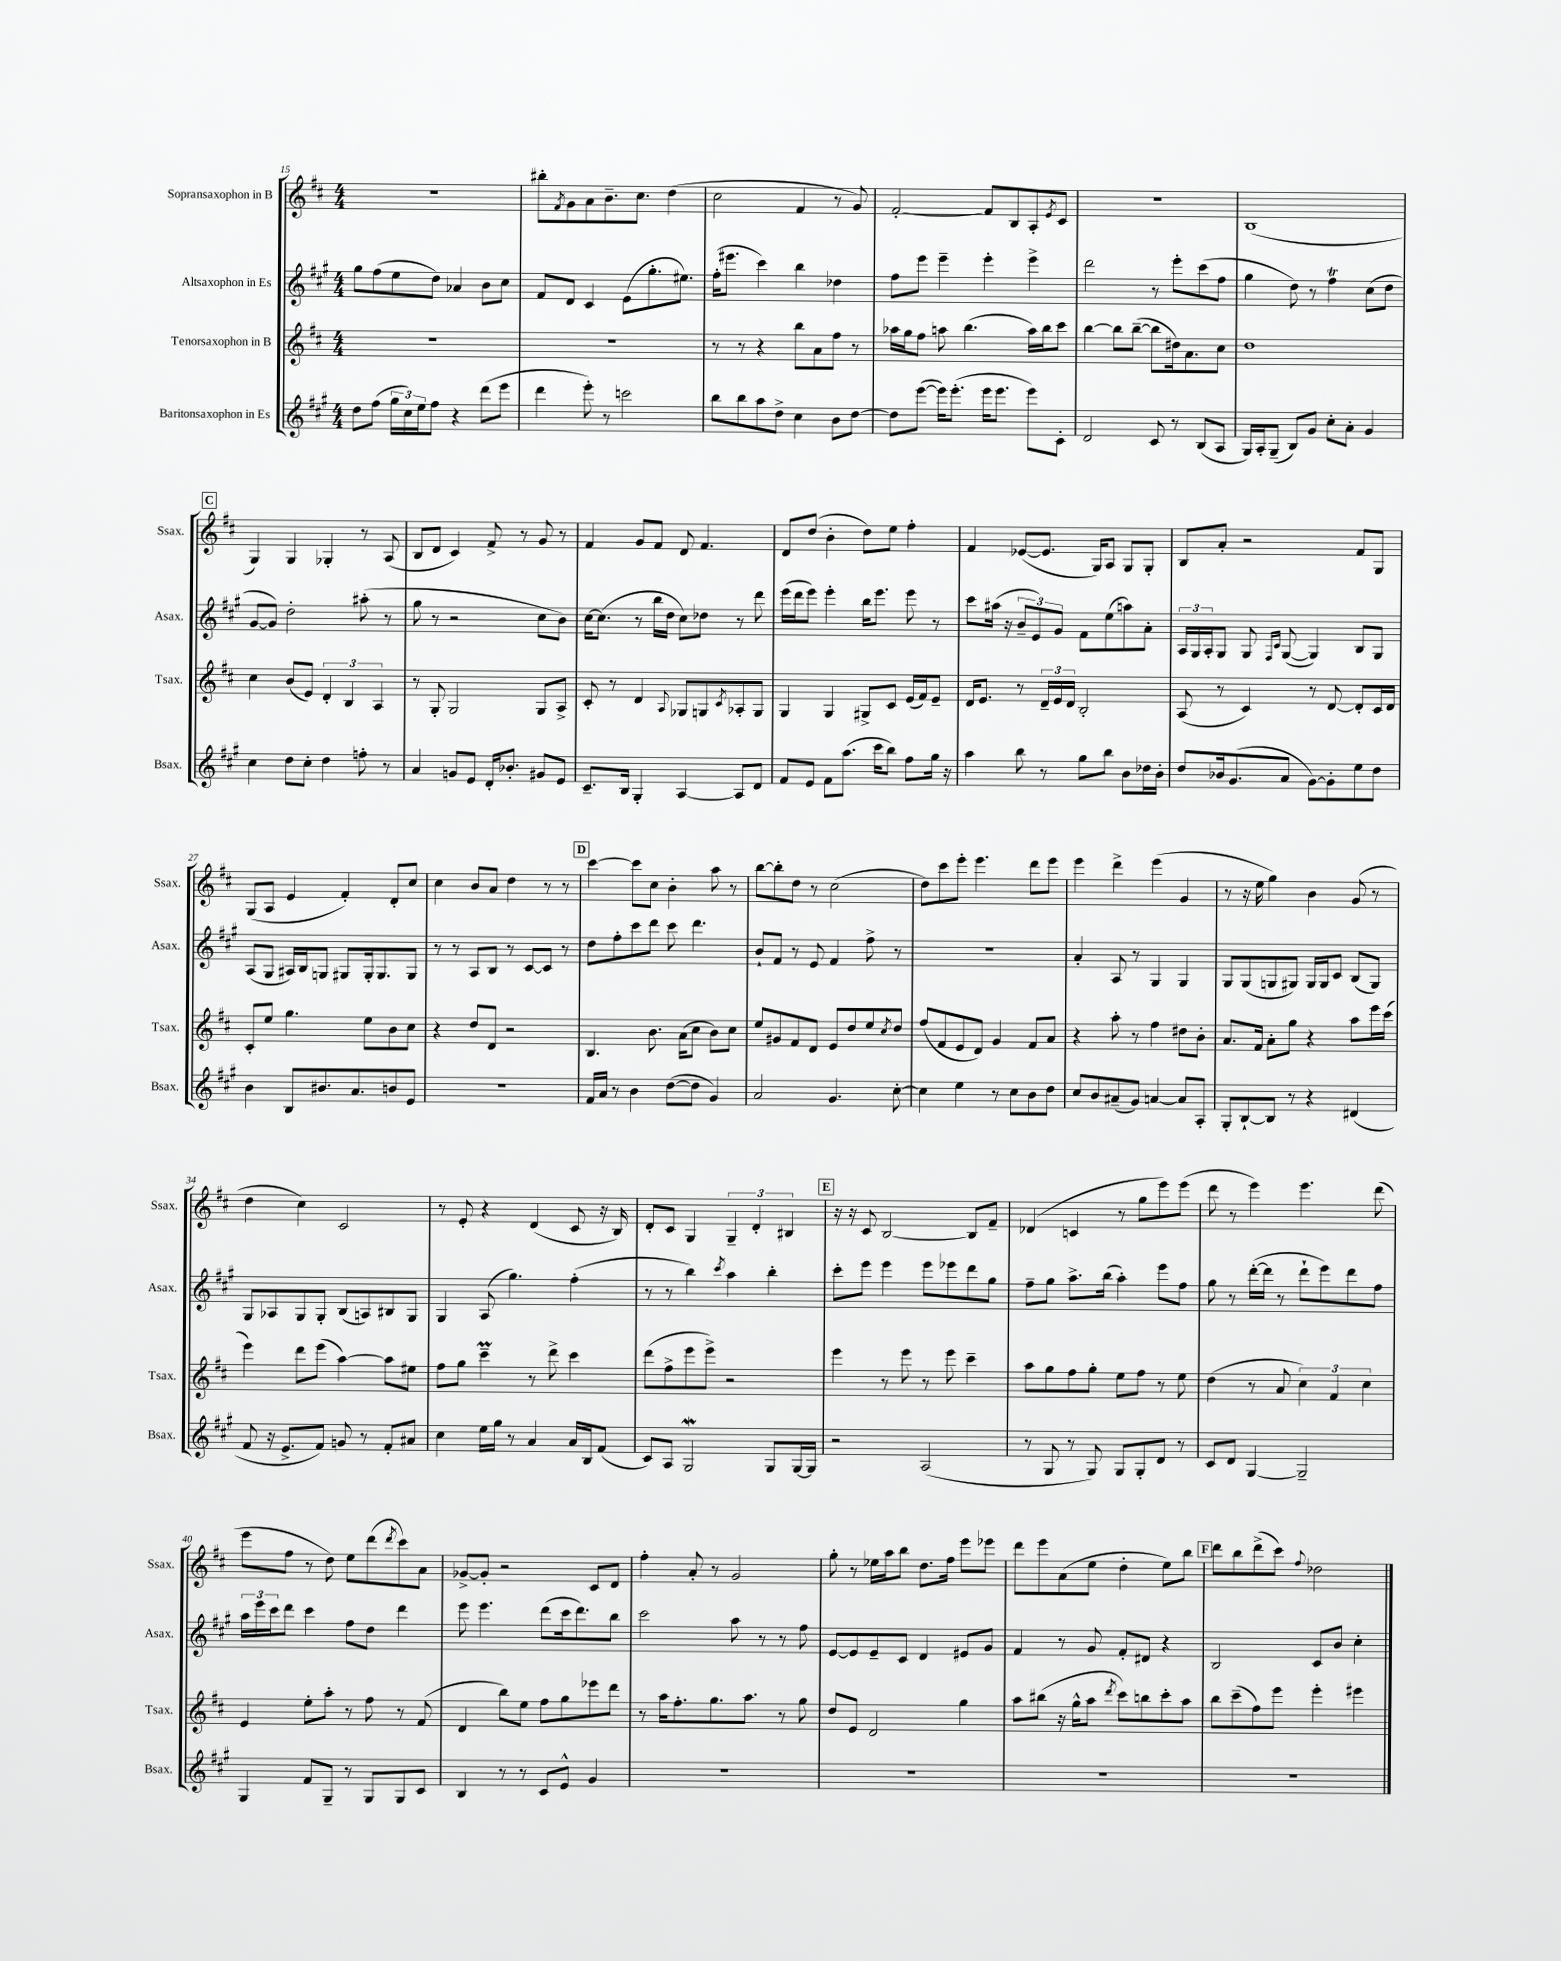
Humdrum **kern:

**kern	**kern	**kern	**kern
*staff4	*staff3	*staff2	*staff1
*clefG2	*clefG2	*clefG2	*clefG2
*k[f#c#g#]	*k[f#c#]	*k[f#c#g#]	*k[f#c#]
*M4/4	*M4/4	*M4/4	*M4/4
8dd	1r	8gg#	1r
(8ff#	.	(8ff#	.
24gg#	.	8ee	.
24cc#)	.	.	.
24ee	.	.	.
8ff#	.	8dd)	.
4r	.	4a-	.
(8ddd	.	8b	.
8eee	.	8cc#	.
=	=	=	=
4ddd	1r	8f#	8bb#'
.	.	.	8qf#
.	.	8d	8g
8eee')	.	4c#	8a
8r	.	.	8.b~
2ccc	.	(8e	.
.	.	.	8.cc#
.	.	8.gg#'	.
.	.	.	(4dd
.	.	8.ee#)	.
=	=	=	=
8bb	8r	(16ff#'	2cc#
.	.	8.eee#	.
8bb	8r	.	.
8aa	4r	4ccc#)	.
8dd^	.	.	.
4cc#	8bb	4bb	4f#
.	8a	.	.
8b	8ff#	4dd-	8r
[8dd	8r	.	8g)
=	=	=	=
8dd]	16aa-	8ff#	[2f#'
.	16gg	.	.
([8eee	8ff#	8eee	.
16eee])	8aa	4eee~	.
(8.eee'	.	.	.
.	(4.bb	.	.
16eee	.	4eee'	8f#]
8.eee	.	.	.
.	.	.	8B
8eee)	16aa)	4eee^	8A'
.	16bb	.	.
.	.	.	8qe
8c#'	8ccc#	.	8c#
=	=	=	=
2d	[4bb	2ddd	1r
.	8bb]	.	.
.	([8bb~	.	.
8c#	8bb]	8r	.
8r	16dd#)	8eee'	.
.	8.a	.	.
(8B	.	(8ccc#	.
8A	8cc#	8ff#	.
=	=	=	=
16G#)	1dd	4gg#	(1B
16A'	.	.	.
(8G#~	.	.	.
8B)	.	8dd)	.
8g#	.	8r	.
8cc#'	.	4ff#	.
8a'	.	.	.
4g#	.	(8cc#	.
.	.	8dd	.
=	=	=	=
4cc#	4cc#	[8g#	4G)
.	.	8g#])	.
8dd	(8b	2dd'	4G
8cc#'	8e)	.	.
4dd	6d'	.	4G-'
.	6B	.	.
8ff'	.	(8aa#'	8r
.	6A	.	.
8r	.	8r	(8A
=	=	=	=
4a	8r	8gg#	8B
.	8G'	8r	8d
8g	2G	2r	4c#)
8e	.	.	.
16d'	.	.	8f#^
8.b-'	.	.	.
.	.	.	8r
8g#	8G	8cc#	8g
8e	8A^	8b)	8r
=	=	=	=
8.c#~	8c#'	[16cc#	4f#
.	.	(8.cc#]	.
.	8r	.	.
16B	.	.	.
4G#'	4d	8r	8g
.	.	16bb	8f#
.	.	16dd	.
.	8qqA	.	.
[4A	8G-	8cc#)	8d
.	8G	8dd-	4.f#
.	8qc#	.	.
8A]	8A-'	8r	.
8d	8G	8ddd	.
=	=	=	=
8f#	4G	(16eee	8d
.	.	16ddd	.
8e	.	8eee)	(8dd
8f#	4G	4eee'	4b'
(8.aa	.	.	.
.	8G#^	16bb	8dd)
16ccc#	.	8.eee	.
8bb)	8c#	.	8ee
8ff#	(16e	8eee	4ff#'
.	16f#)	.	.
16gg#	8e~	8r	.
16r	.	.	.
=	=	=	=
4aa	16d	8ccc#	4f#
.	8.e	.	.
.	.	(16aa#	.
.	.	16r	.
8bb	8r	12b~	([8e-
.	.	12e)	.
8r	24d~	.	8.e-]
.	24e	12g#	.
.	24d	.	.
8gg#	2B'	8f#	.
.	.	.	16G)
8bb	.	(8ee	8A
8b	.	8aa)	8G
16dd-	.	8a'	8G'
16b'	.	.	.
=	=	=	=
8dd	(8A	24A	8B
.	.	24G#	.
.	.	24A'	.
16b-	8r	8G#	8a'
(8.g#	.	.	.
.	4c#)	8G#	2r
.	.	16qqF#	.
.	.	16qqc#	.
8a	.	([8G#	.
[8g#)	8r	4G#])	.
8g#']	[8d	.	.
8ee	8d']	8B	8f#
8dd	16c#	8G#	8G
.	16d	.	.
=	=	=	=
4b	8c#'	(8A	(8G
.	8ee	8G#	8A
8B	4.gg	16A#)	4e
.	.	16B	.
8.b#	.	8G	.
.	.	8G#	4f#')
8.a	.	.	.
.	8ee	16G#'	.
.	.	8.G#	.
8b	8b	.	8d'
8e	8cc#	8G#	8cc#
=	=	=	=
1r	4r	8r	4cc#
.	.	8r	.
.	8dd	8A	8b
.	8d	8B	8a
.	2r	8r	4dd
.	.	[8c#	.
.	.	8c#]	8r
.	.	8r	8r
=	=	=	=
16f#	4.B	8dd	[4ccc#
16a	.	.	.
8r	.	8ff#'	.
4b	.	8ccc#	8ccc#]
.	8.b	8ddd	8cc#
([8dd	.	8ccc#	4b'
.	(16a	.	.
8dd]	8cc#	4.ddd	.
4g#)	8b)	.	8aa
.	8cc#	.	8r
=	=	=	=
2a	8ee	8b`	[8bb
.	8g#	8f#	8bb']
.	8f#	8r	8dd
.	8d	8e	8r
4.g#	8e	4f#	(2cc#
.	8dd	.	.
.	8ee	8ff#^	.
.	8qcc#	.	.
[8cc#'	8dd	8r	.
=	=	=	=
4cc#]	(8ff#	1r	8dd)
.	8f#	.	8ccc#
4ee	8e	.	8eee'
.	8d)	.	4.eee
8r	4g	.	.
8cc#	.	.	.
8b	8f#	.	8ddd
8dd	8a	.	8eee
=	=	=	=
8cc#	4r	4a'	4eee
8b	.	.	.
(8a#~	8aa'	8A	4ddd^
8g#)	8r	8r	.
[4a	4ff#	4G#	(4eee
8a]	8dd#	4G#	4g
8A'	8b'	.	.
=	=	=	=
8G#'	8.a	8G#	8r
[8B`	.	(8G#	16r
.	16f#	.	16ee
8B]	8a'	8G	4gg)
8r	8gg	8G#)	.
4r	4r	16G#	4b
.	.	16G#	.
.	.	8c#	.
(4d#	8aa	(8B	(8g
.	16eee	8G#)	8r
.	(16ccc#	.	.
=	=	=	=
8f#	4eee)	8G#	4dd
16r	.	8A-	.
8.e^	.	.	.
.	8ddd	8G#	4cc#)
8f#)	(8eee	8G#'	.
8g	[4aa)	(8B	2c#
8r	.	8A)	.
8f#'	8aa]	8B#	.
8a#	8ee#	8G#	.
=	=	=	=
4cc#	8ff#	4G#	8r
.	8gg	.	8e'
16ee	4ccc#~	(8A	4r
16gg#	.	.	.
8r	.	4.gg#)	.
4a	8r	.	(4d
.	8ddd^	.	.
16a	4ccc#	(4ff#'	8c#
16B	.	.	.
(8f#	.	.	16r
.	.	.	16B)
=	=	=	=
8c#)	(8ddd	8r	8d'
8A	8ff#^	8r	8c#
2G#	8eee	4bb)	4G
.	8eee^)	.	.
.	.	8qccc#	.
.	2r	4aa	6G~
.	.	.	6d'
8G#	.	4bb'	.
.	.	.	6B#
[16G#	.	.	.
16G#]	.	.	.
=	=	=	=
2r	4eee	8ccc#'	16r
.	.	.	16r
.	.	8eee	8c#
.	8r	4eee	[2B
.	8eee	.	.
(2A	8r	8eee	.
.	8eee	8eee-	.
.	4ccc#~	8ddd	8B]
.	.	8gg#	8f#~
=	=	=	=
8r	8aa	8ff#~	(4d-
8G#	8gg	8gg#	.
8r	8ff#	8.aa^	4c
8G#)	8gg'	.	.
.	.	(16bb	.
8G#	8ee	4aa')	8r
8G#'	8ff#	.	8gg
8d	8r	8eee	8eee)
8r	8ee	8ff#	(8eee
=	=	=	=
8c#	(4dd	8gg#	8ddd
8d	.	8r	8r
[4G#	8r	([16ddd'	4eee)
.	.	16ddd]	.
.	8a	8r	.
2G#~]	6cc#)	8ddd`	4.eee
.	.	8eee)	.
.	6f#	.	.
.	.	8ddd	.
.	6cc#	.	.
.	.	8ff#	(8ddd
=	=	=	=
4G#	4e	24aa	8eee
.	.	24eee	.
.	.	24ccc#	.
.	.	8ddd	8ff#
8f#	8ee'	4ccc#	8r
8G#~	8aa'	.	8dd)
8r	8r	8ff#	8ee
8G#	8ff#	8dd	(8ddd
.	.	.	8qddd
8G#	8r	4ddd	8ccc#)
8c#	(8f#	.	8a
=	=	=	=
4B	4d	8eee	[8g-^
.	.	4.eee	8g-']
8r	8bb)	.	2r
8r	8ee	.	.
8c#	8ff#	(8ddd	.
8e^^	8gg	16ccc#	.
.	.	8.ddd)	.
4g#	8eee-	.	8c#
.	8ddd	8bb	8d
=	=	=	=
1r	8r	2ccc#	4ff#'
.	16aa	.	.
.	8.ff#'	.	.
.	.	.	8a'
.	8.gg	.	8r
.	.	8aa	2g
.	8.aa	.	.
.	.	8r	.
.	8r	8r	.
.	8gg	8ff#	.
=	=	=	=
1r	8dd	[8e	8gg'
.	8e	8e]	8r
.	2d	8e~	16ee-
.	.	.	16aa
.	.	8c#	8bb
.	.	4d	8.dd
.	.	.	16ff#
.	4gg	8e#	8eee
.	.	8g#	8eee-
=	=	=	=
1r	8aa	4f#	8ddd
.	(8bb#	.	8eee
.	16r	8r	(8a
.	16gg^^	.	.
.	8aa	8g#	8ee
.	8qddd	.	.
.	8ccc#)	8f#'	4dd'
.	8bb	8d#	.
.	8ccc#'	4r	8ee)
.	8aa	.	8bb
=	=	=	=
1r	8bb	2B	8ddd
.	(8ccc#~	.	8bb
.	8ff#)	.	(8ddd^
.	8eee	.	8ccc#)
.	.	.	8qqff#
.	4eee'	8c#	2dd-
.	.	8b	.
.	4eee#	4cc#'	.
==	==	==	==
*-	*-	*-	*-
